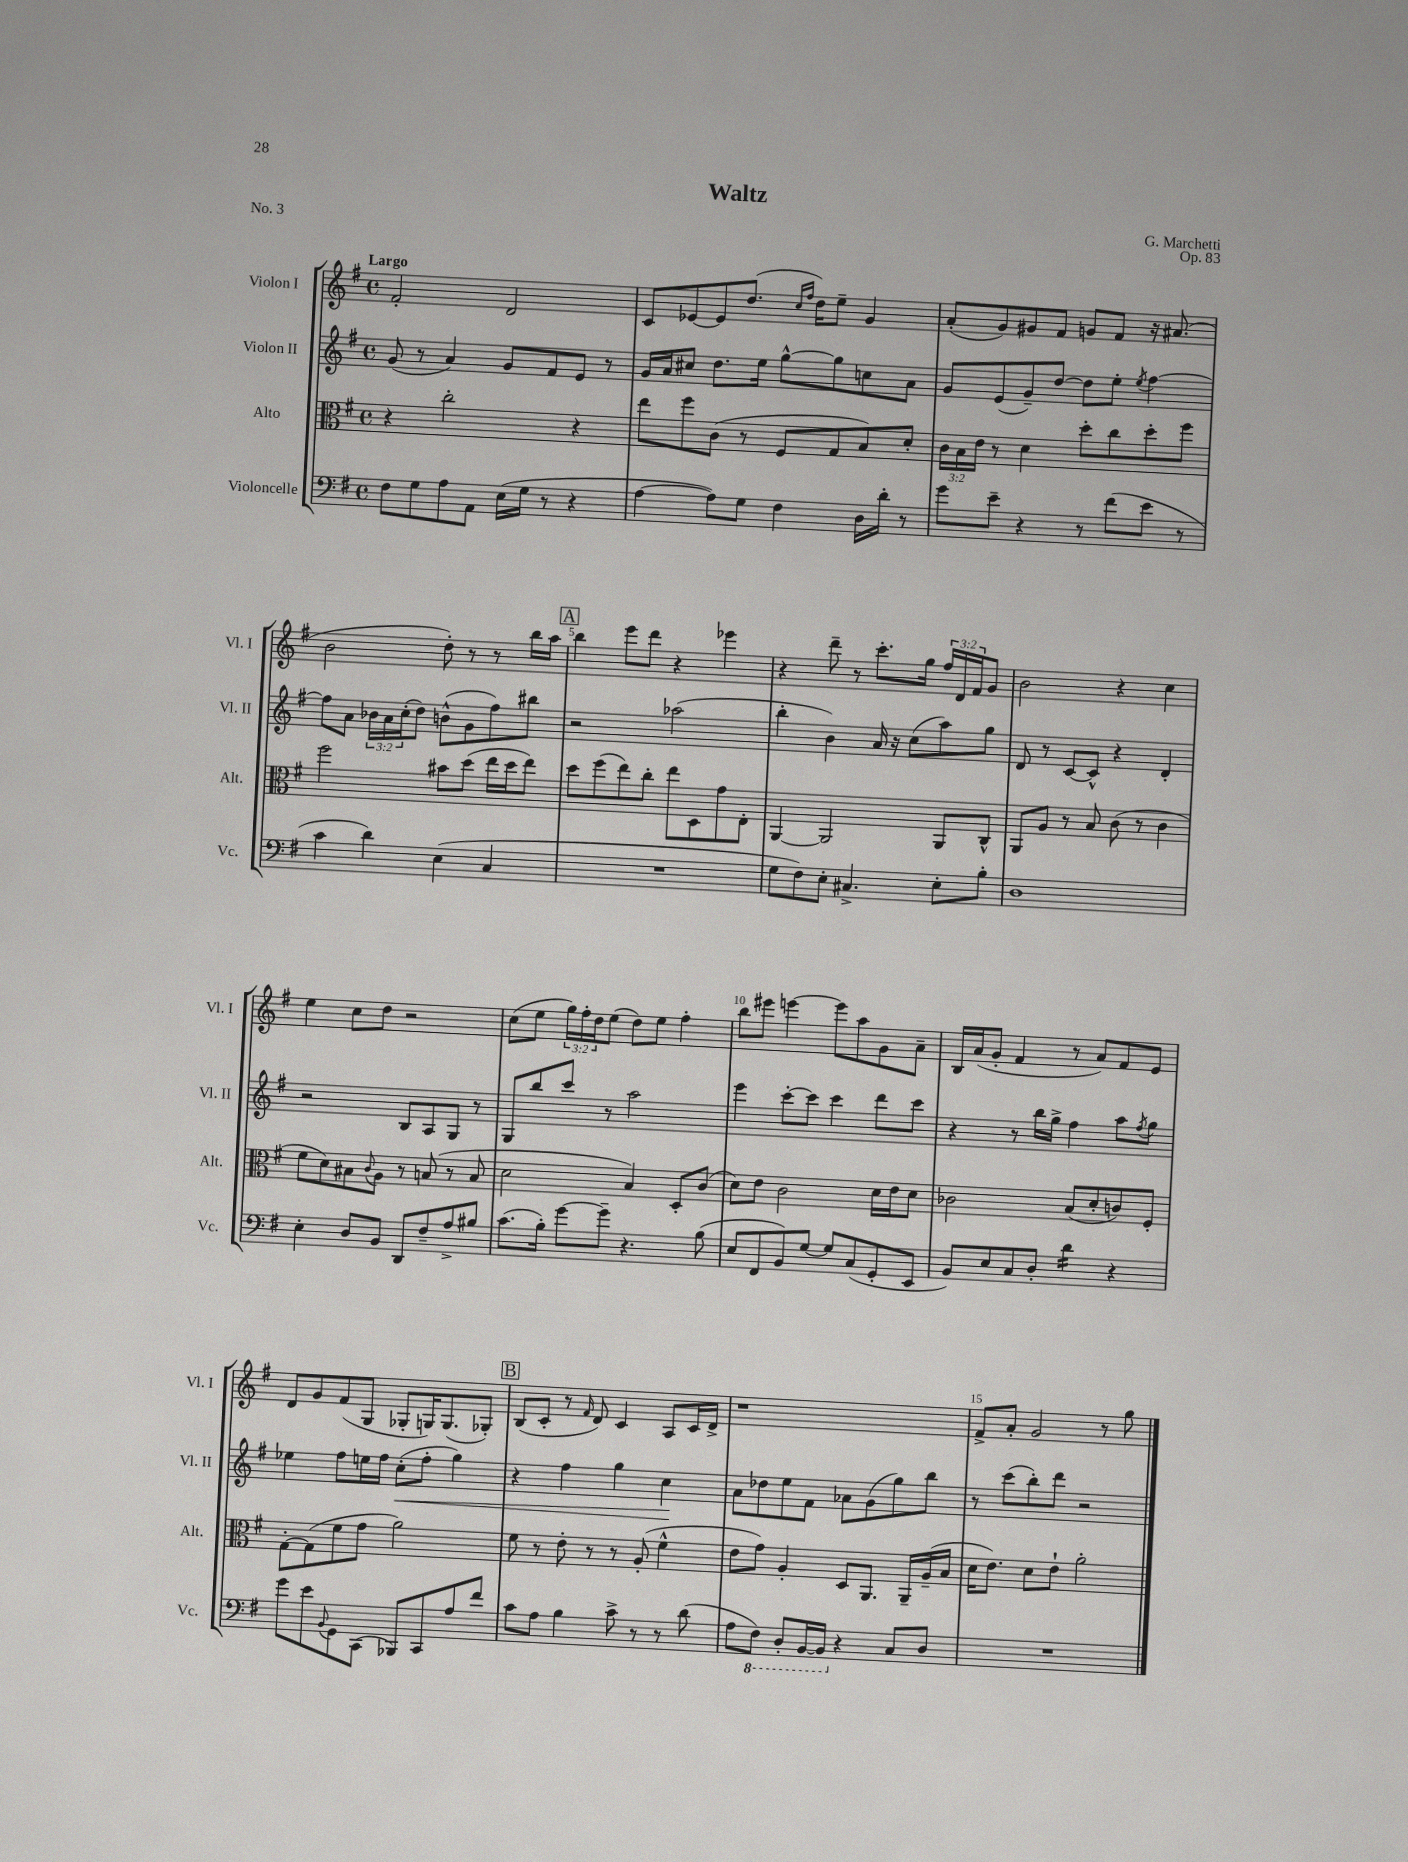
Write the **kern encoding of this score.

**kern	**kern	**kern	**kern
*staff4	*staff3	*staff2	*staff1
*clefF4	*clefC3	*clefG2	*clefG2
*k[f#]	*k[f#]	*k[f#]	*k[f#]
*M4/4	*M4/4	*M4/4	*M4/4
*met(c)	*met(c)	*met(c)	*met(c)
8F#	4r	(8g	2f#'
8G	.	8r	.
8A	2cc'	4a)	.
8AA	.	.	.
(16E	.	8g	2d
16G	.	.	.
8r	.	8f#	.
4r	4r	8e	.
.	.	8r	.
=	=	=	=
[4A	8ee	16g	8c
.	.	16a	.
.	8ff#	8cc#	[8e-
8A])	(8c	8.dd	8e-]
8G	8r	.	(8.dd
.	.	16ee	.
4F#	8F#	[8gg^^	.
.	.	.	16qqcc
.	.	.	16qqff#
.	.	.	16dd)
.	8G	8gg]	8ee~
16D	8B)	8cc	4g
16d'	.	.	.
8r	8d'	8a	.
=	=	=	=
8g	24c	8g	(8a'
.	24B	.	.
.	24e	.	.
8e~	8r	(8e	8g)
4r	4d	8g~)	8g#
.	.	[8dd	8f#
8r	8dd'	8dd]	8g
(8f#	8cc	8ee'	8f#
.	.	8qee	.
8e	8dd'	[4ff#	16r
.	.	.	(8.a#
8r	8ff#	.	.
=	=	=	=
4c	2ff#	8ff#]	2b
.	.	8a	.
4d)	.	24b-	.
.	.	24a	.
.	.	(24cc'	.
.	.	8dd)	.
(4E	8b#	(8b^^	8dd')
.	(8dd	8g	8r
4C	16ee	8ff#)	8r
.	16dd	.	.
.	8ee)	8bb#	16bb
.	.	.	16aa
=	=	=	=
1r	8dd	2r	4bb
.	(8ff#	.	.
.	8ee)	.	8eee
.	8cc'	.	8ddd
.	8ee	(2aa-	4r
.	8D	.	.
.	8g	.	4eee-
.	8E'	.	.
=	=	=	=
8G	[4AA	4bb'	4r
8F#)	.	.	.
8E'	2AA]	4b)	8ddd~
4.C#^	.	.	8r
.	.	16a	8.ccc'
.	.	16r	.
.	.	(8cc	.
.	.	.	16gg
8E'	8AA	8aa)	24ff#
.	.	.	24d
.	.	.	24f#
8B'	8C^^	8gg	8g
=	=	=	=
1D	8AA	8d	2b
.	8A	8r	.
.	8r	[8c	.
.	8B	8c^^]	.
.	(8c	4r	4r
.	8r	.	.
.	4c	4d'	4cc
=	=	=	=
4E'	8f#	2r	4ee
.	8d)	.	.
8D	8B#	.	8cc
.	8qqc	.	.
8BB	8A	.	8dd
8DD	8r	8B	2r
8F#~	(8B	8A	.
8A^	8r	8G	.
8B#	8B	8r	.
=	=	=	=
(8.c	2d	8G	(8cc
.	.	8bb	8ee
16B')	.	.	.
[8g	.	8ccc	24gg)
.	.	.	24ff#'
.	.	.	24dd
8g~]	.	8r	(8ee
4.r	4B)	2aa	8dd)
.	.	.	8ee
.	8D'	.	4ff#'
(8B	(8c	.	.
=	=	=	=
8E	8d)	4eee	8bb
8FF#	8e	.	8eee#
8BB)	2c	[8ccc'	[4eee
[8G	.	8ccc]	.
8G]	.	4ccc	8eee]
(8C	.	.	8aa
8GG'	16d	8ddd	8g
.	16e	.	.
8EE	8d	8ccc	8a~
=	=	=	=
8BB)	2c-	4r	16B
.	.	.	(16a
8E	.	.	8g'
8C	.	8r	4f#
8D'	.	16bb	.
.	.	16gg^	.
4d	(8B	4ff#	8r
.	8d'	.	8a)
4r	8c)	8aa	8f#
.	.	8qff#	.
.	8F#'	8gg	8e
=	=	=	=
8g	[8G'	4ee-	8d
8e	(8G]	.	8g
8qqBB	.	.	.
8GG	8f#	8ff#	(8f#
(8CC	8g	16ee	8G
.	.	16ff#	.
8BBB-)	2a)	(8cc'	8G-'
8CC	.	8ff#'	16G)
.	.	.	(8.G
8A	.	4gg)	.
8f#	.	.	8G-')
=	=	=	=
8c	8f#	4r	(8B
8A	8r	.	8c'
4B	8e'	4ff#	8r
.	.	.	16qqf#
.	8r	.	8d)
8c^	8r	4gg	4c
8r	(8A'	.	.
8r	4f#^^	4cc	8A
(8d	.	.	16c
.	.	.	16d^
=	=	=	=
8A	8e	8a	1r
8FF#)	8g)	8dd-	.
8DD'	4A'	8ee	.
[16BBB	.	8f#	.
16BBB]	.	.	.
4r	8D	8a-	.
.	8.AA	(8g	.
8C	.	8gg)	.
.	16AA~	.	.
8D	(16A~	8bb	.
.	16B	.	.
=	=	=	=
1r	16d	8r	8f#^
.	8.e)	.	.
.	.	(8ccc	8a'
.	8d	8bb')	2g
.	8e`	8ddd	.
.	2a'	2r	.
.	.	.	8r
.	.	.	8gg
==	==	==	==
*-	*-	*-	*-
